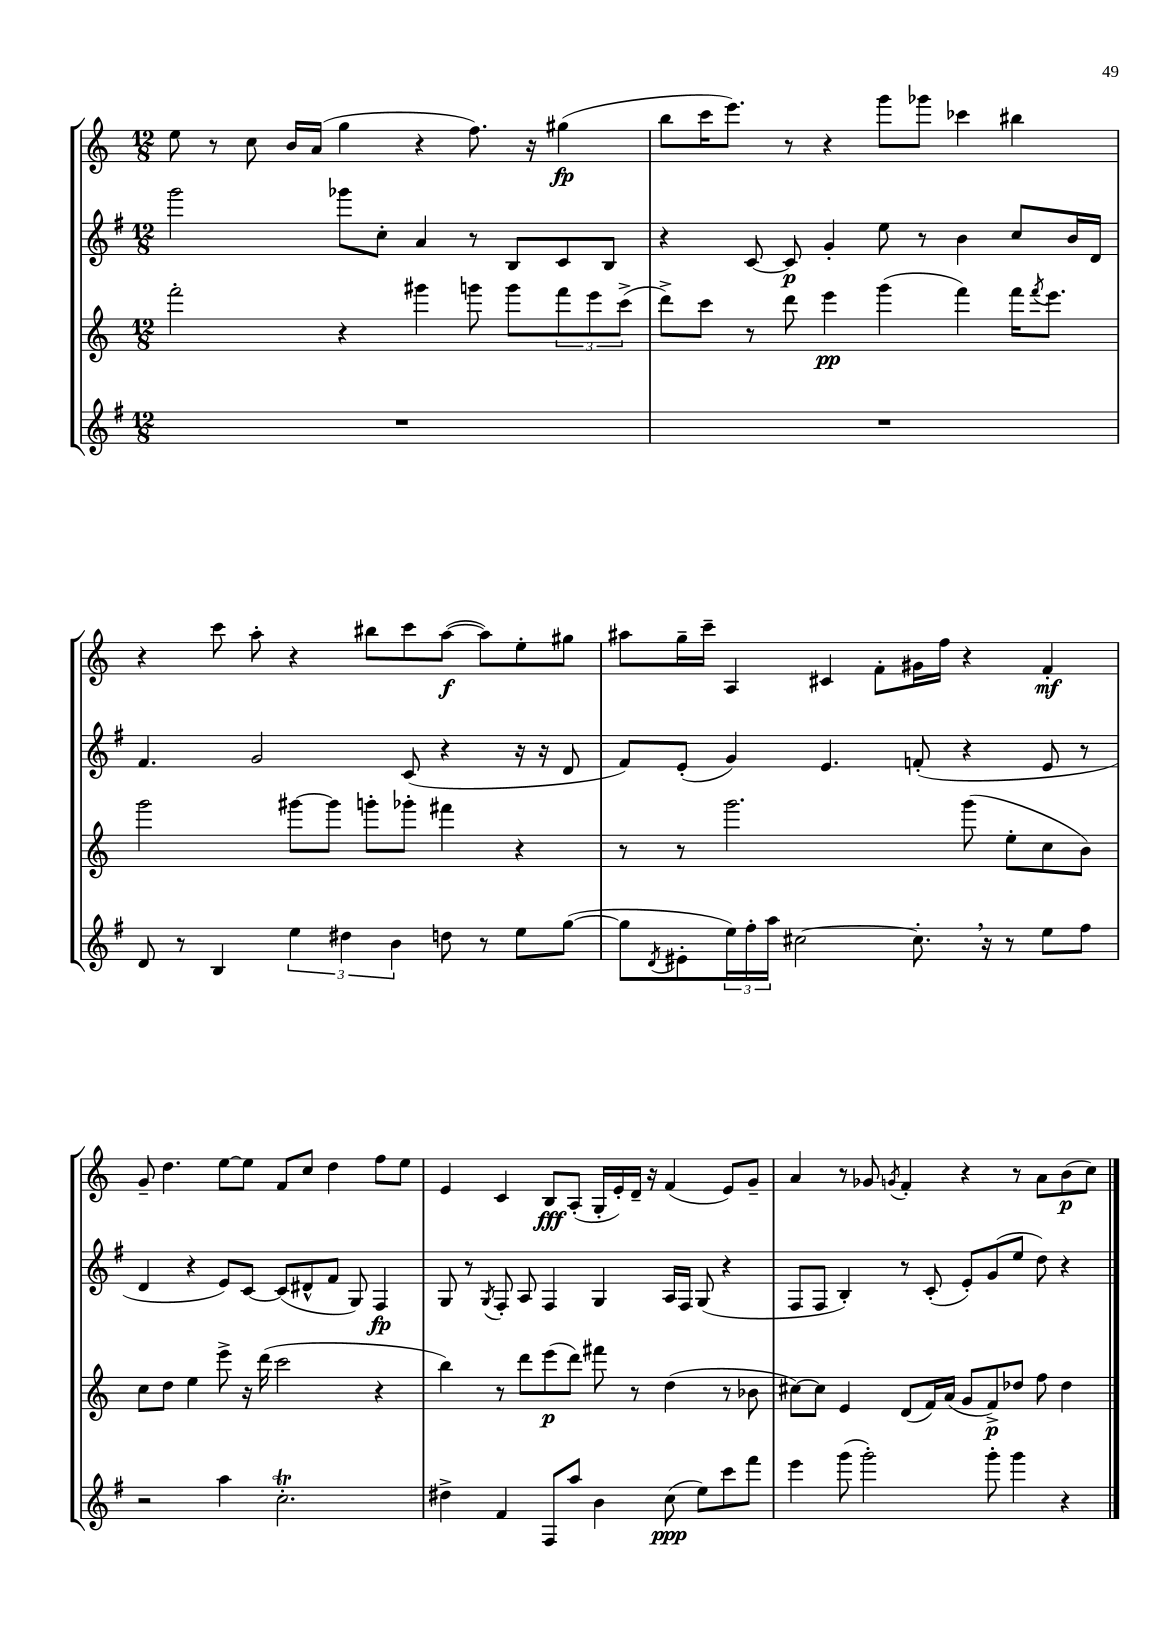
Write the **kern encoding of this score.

**kern	**dynam	**kern	**dynam	**kern	**dynam	**kern	**dynam
*part4	*part4	*part3	*part3	*part2	*part2	*part1	*part1
*staff4	*staff4	*staff3	*staff3	*staff2	*staff2	*staff1	*staff1
*clefG2	*	*clefG2	*	*clefG2	*	*clefG2	*
*k[f#]	*	*k[]	*	*k[f#]	*	*k[]	*
*M12/8	*	*M12/8	*	*M12/8	*	*M12/8	*
=3	=3	=3	=3	=3	=3	=3	=3
1.r	.	2fff'\	.	2ggg\	.	8ee\	.
.	.	.	.	.	.	8r	.
.	.	.	.	.	.	8cc\	.
.	.	.	.	.	.	16b/LL	.
.	.	.	.	.	.	(16a/JJ	.
.	.	4r	.	8ggg-X\L	.	4gg\	.
.	.	.	.	8cc'\J	.	.	.
.	.	4ggg#X\	.	4a/	.	4r	.
.	.	8gggn\	.	8r	.	8.ff\)	.
.	.	8ggg\L	.	8B/L	.	.	.
.	.	.	.	.	.	16r	.
.	.	12fff\	.	8c/	.	(4gg#X\	fp
.	.	12eee\	.	.	.	.	.
.	.	.	.	8B/J	.	.	.
.	.	(12ccc^\J	.	.	.	.	.
=4	=4	=4	=4	=4	=4	=4	=4
1.r	.	8ddd^\L)	.	4r	.	8bb\L	.
.	.	8ccc\J	.	.	.	16ccc\K	.
.	.	.	.	.	.	8.eee\J)	.
.	.	8r	.	[8c/	.	.	.
.	.	8ddd\	.	8c/]	p	8r	.
.	.	4eee\	pp	4g'/	.	4r	.
.	.	(4ggg\	.	8ee\	.	8ggg\L	.
.	.	.	.	8r	.	8ggg-X\J	.
.	.	4fff\)	.	4b\	.	4ccc-X\	.
.	.	16fff\KL	.	8cc/L	.	4bb#X\	.
.	.	8qfff/	.	.	.	.	.
.	.	8.eee\J	.	.	.	.	.
.	.	.	.	16b/L	.	.	.
.	.	.	.	16d/JJ	.	.	.
!!LO:LB:g=z
=5	=5	=5	=5	=5	=5	=5	=5
8d/	.	2ggg\	.	4.f#/	.	4r	.
8r	.	.	.	.	.	.	.
4B/	.	.	.	.	.	8ccc\	.
.	.	.	.	2g/	.	8aa'\	.
6ee\	.	[8ggg#X\L	.	.	.	4r	.
.	.	8ggg#\J]	.	.	.	.	.
6dd#X\	.	.	.	.	.	.	.
.	.	8gggn'\L	.	.	.	8bb#X\L	.
6b\	.	.	.	.	.	.	.
.	.	8ggg-X'\J	.	(8c/	.	8ccc\	.
8ddn\	.	4fff#X\	.	4r	.	([8aa\J	f
8r	.	.	.	.	.	8aa\L])	.
8ee\L	.	4r	.	16r	.	8ee'\	.
.	.	.	.	16r	.	.	.
([8gg\J	.	.	.	8d/	.	8gg#X\J	.
=6	=6	=6	=6	=6	=6	=6	=6
8gg\L]	.	8r	.	8f#/L)	.	8aa#X\L	.
8qd/	.	.	.	.	.	.	.
8e#X'\	.	8r	.	(8e'/J	.	16gg~\L	.
.	.	.	.	.	.	16ccc~\JJ	.
24ee\L)	.	2.ggg\	.	4g/)	.	4A/	.
24ff#'\	.	.	.	.	.	.	.
24aa\JJ	.	.	.	.	.	.	.
[2cc#X\	.	.	.	.	.	.	.
.	.	.	.	4.e/	.	4c#X/	.
.	.	.	.	.	.	8f'\L	.
8.cc#',\]	.	.	.	(8fn'/	.	16g#X\L	.
.	.	.	.	.	.	16ff\JJ	.
.	.	(8ggg\	.	4r	.	4r	.
16r	.	.	.	.	.	.	.
8r	.	8ee'\L	.	.	.	.	.
8ee\L	.	8cc\	.	8e/	.	4f'/	mf
8ff#\J	.	8b\J)	.	8r	.	.	.
!!LO:LB:g=z
=7	=7	=7	=7	=7	=7	=7	=7
2r	.	8cc\L	.	4d/	.	8g~/	.
.	.	8dd\J	.	.	.	4.dd\	.
.	.	4ee\	.	4r	.	.	.
4aa\	.	8eee^\	.	8e/L)	.	[8ee\L	.
.	.	16r	.	[8c/J	.	8ee\J]	.
.	.	(16ddd\	.	.	.	.	.
2.ccT'\	.	2ccc\	.	(8c/L]	.	8f/L	.
.	.	.	.	8d#X^^/	.	8cc/J	.
.	.	.	.	8f#/J	.	4dd\	.
.	.	.	.	8G/)	.	.	.
.	.	4r	.	4F#/	fp	8ff\L	.
.	.	.	.	.	.	8ee\J	.
=8	=8	=8	=8	=8	=8	=8	=8
4dd#X^\	.	4bb\)	.	8G/	.	4e/	.
.	.	.	.	8r	.	.	.
.	.	.	.	8qG/	.	.	.
4f#/	.	8r	.	8F#'/	.	4c/	.
.	.	8ddd\L	.	8A/	.	.	.
8F#/L	.	(8eee\	p	4F#/	.	8B/L	fff
8aa/J	.	8ddd\J)	.	.	.	(8A'/J	.
4b\	.	8fff#X\	.	4G/	.	16G'/LL	.
.	.	.	.	.	.	16e'/)	.
.	.	8r	.	.	.	16d~/JJ	.
.	.	.	.	.	.	16r	.
(8cc\	ppp	(4dd\	.	16A/LL	.	(4f/	.
.	.	.	.	16F#/JJ	.	.	.
8ee\L)	.	.	.	(8G/	.	.	.
8ccc\	.	8r	.	4r	.	8e/L)	.
8fff#\J	.	8b-X\	.	.	.	8g~/J	.
=9	=9	=9	=9	=9	=9	=9	=9
4eee\	.	[8cc#X\L)	.	8F#/L	.	4a/	.
.	.	8cc#\J]	.	8F#/J	.	.	.
(8ggg\	.	4e/	.	4B'/)	.	8r	.
2ggg'\)	.	.	.	.	.	8g-X/	.
.	.	.	.	.	.	8qgn/	.
.	.	(8d/L	.	8r	.	4f'/	.
.	.	16f/L)	.	(8c'/	.	.	.
.	.	(16a/JJ	.	.	.	.	.
.	.	8g/L	.	8e'/L)	.	4r	.
8ggg'\	.	8f^/)	p	(8g/	.	.	.
4ggg\	.	8dd-X/J	.	8ee/J	.	8r	.
.	.	8ff\	.	8dd\)	.	8a\L	.
4r	.	4dd-\	.	4r	.	(8b\	p
.	.	.	.	.	.	8cc\J)	.
==	==	==	==	==	==	==	==
*-	*-	*-	*-	*-	*-	*-	*-
